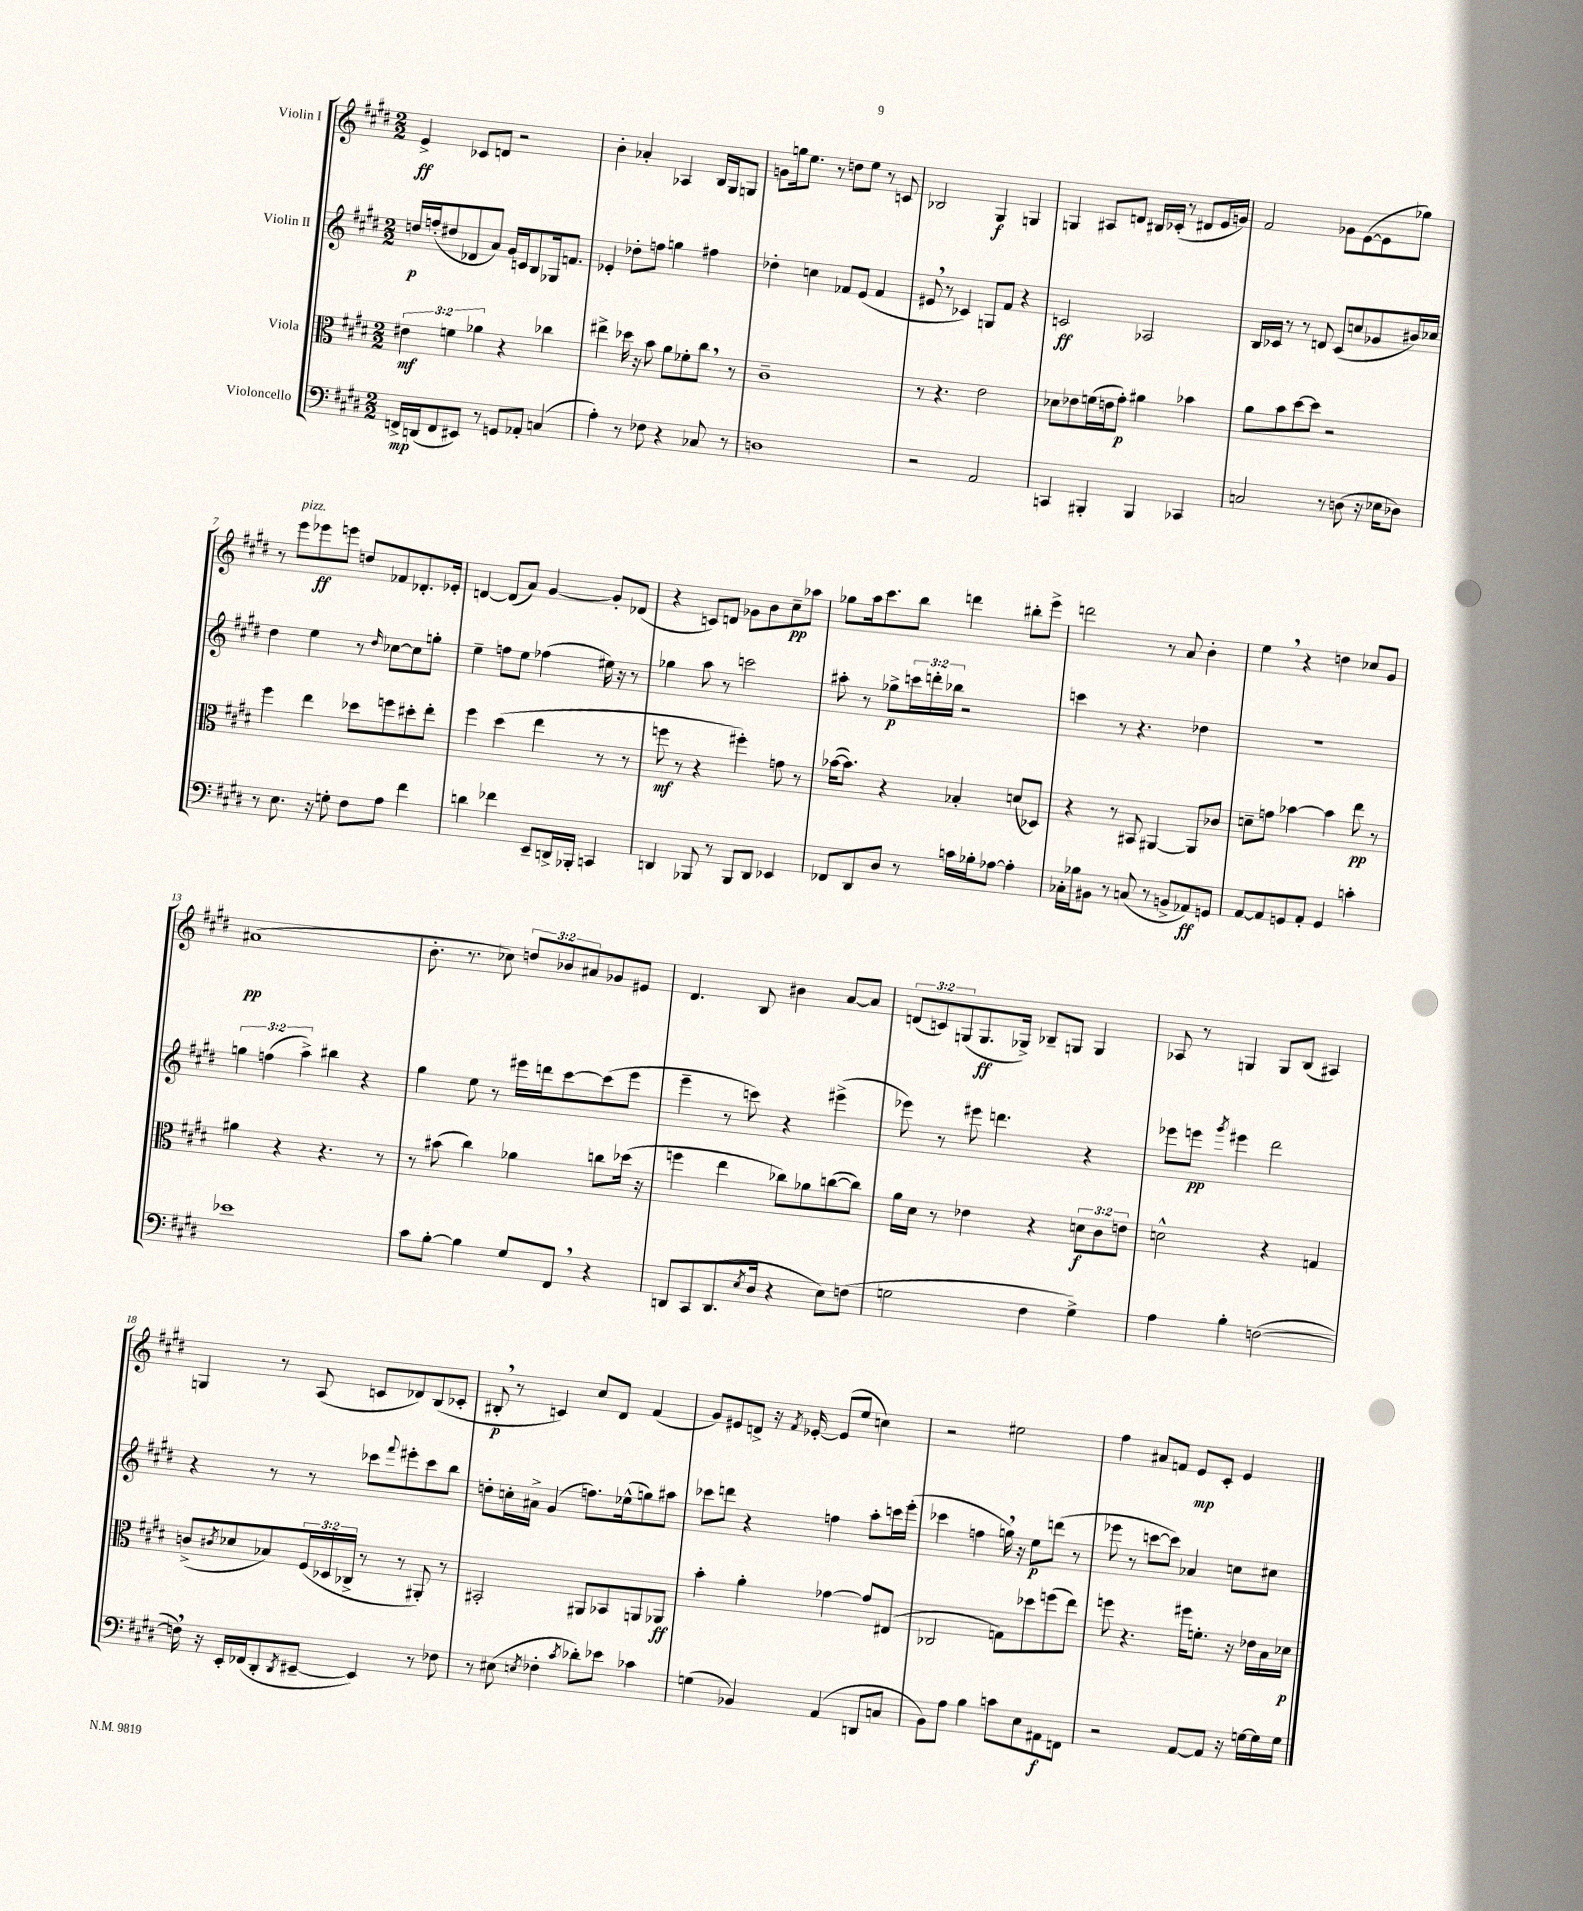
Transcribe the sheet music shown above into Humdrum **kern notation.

**kern	**kern	**kern	**kern
*staff4	*staff3	*staff2	*staff1
*clefF4	*clefC3	*clefG2	*clefG2
*k[f#c#g#d#]	*k[f#c#g#d#]	*k[f#c#g#d#]	*k[f#c#g#d#]
*M2/2	*M2/2	*M2/2	*M2/2
16FF^/LL	6e#\	16dd/LL	4e^/
(16DD/J	.	(16ff'/J	.
8FF/	.	8dd#/	.
.	6f\	.	.
8EE#/J)	.	8d-/	8c-/L
.	6a-\	.	.
8r	.	8a/J)	8d/J
8GG/L	4r	16g#/LL	2r
.	.	16c/J	.
8AA-'/J	.	8B/	.
(4C/	4cc-\	16G-/k	.
.	.	8.f/J	.
=	=	=	=
4A'\)	4ee#^\	4e-'/	4b'\
8r	16dd-\	8dd-'\L	4a-'/
.	16r	.	.
8F-\	8b\	8ff\J	.
4r	8a\L	4gg\	4A-/
.	8f-'\	.	.
8C-/	8cc#\J	4ff#\	16B/LL
.	.	.	16G#/J
8r	8r	.	8G/J
=	=	=	=
1D	1c#~	4dd-'\	8g\L
.	.	.	16gg\k
.	.	.	8.ee\J
.	.	4cc\	.
.	.	.	8r
.	.	8f-/L	8dd\L
.	.	(8e/J	8ee\J
.	.	4f-/	8r
.	.	.	8c/
=	=	=	=
2r	8r	8e#/	2B-/
.	4.r	8r	.
.	.	4c-/)	.
2AA/	2e\	8G/L	4G#/
.	.	8f#/J	.
.	.	4r	4G/
=	=	=	=
4CC/	8d-\L	2c/	4G/
.	8e-\	.	.
4BBB#'/	(16f\L	.	8A#/L
.	16e\J	.	.
.	8g#'\J)	.	8d/J
4BBB#/	4a#\	2A-/	16B#/LL
.	.	.	(16c-'/JJ
.	.	.	8r
4CC-/	4b-\	.	8d#/L
.	.	.	16e/L
.	.	.	16g/JJ)
=	=	=	=
2C/	8a\L	16B/LL	2f#/
.	.	16c-/JJ	.
.	8b\	8r	.
.	[8dd#\	8r	.
.	8dd#\]J	8d/	.
8r	2r	(8c-/L	8g-\L
(8D\	.	8cc/	([8e\
16r	.	8g-/	8e\]
16E-\LK	.	.	.
8D-\J)	.	16b#/L)	8gg-\J)
.	.	16cc-/JJ	.
=	=	=	=
8r	4ff#\	4dd#\	8r
8.E\	.	.	8eee\L
.	4ee\	4ee\	8eee-\
16r	.	.	.
8G'\	.	.	8eee\J
8F#\L	8dd-\L	8r	8dd/L
.	.	16qqdd#/	.
8A\J	8ff\	[8cc-\L	8f-/
4f#\	8dd#'\	8cc-\]	8.d-'/
.	8ee'\J	8gg'\J	.
.	.	.	16e-'/Jk
=	=	=	=
4d\	4ff#\	4ee~\	[4d/
4f-\	(4dd#\	8ff\L	(8d/]L
.	.	8ee\J	8a/J)
8EE~/L	4ee\	(4ff-\	[4g#/
16DD^/L	.	.	.
16BBB-'/JJ	.	.	.
4CC/	8r	16ee#\)	8g#'/]L
.	.	16r	.
.	8r	8r	(8d-/J
=	=	=	=
4DD/	8ff\	4gg-\	4r
.	8r	.	.
8BBB-/	4r	8aa\	8c/L)
8r	.	8r	8d/J
8BBB-/L	4ff#'\)	2ccc\	8g-\L
8DD/J	.	.	8b\
4EE-/	8g\	.	8cc#~\
.	8r	.	8aa-\J
=	=	=	=
8FF-/L	([16b-\LK	8aa#'\	8gg-\L
.	8.b-\]J)	.	.
8DD#/	.	8r	16aa\k
.	.	.	8.ccc#\
8D#/J	4r	8gg-^\L	.
8r	.	24ccc\L	8bb\J
.	.	24ddd'\	.
.	.	24bb-\JJ	.
16c\LL	4B-'/	2r	4ddd\
16B-'\J	.	.	.
[8A-\J	.	.	.
4A-'\]	(8d/L	.	8bb#'\L
.	8D-/J)	.	8eee^\J
=	=	=	=
16C-'\LL	4r	4ccc\	2ddd\
16B-\J	.	.	.
8BB#\J	.	.	.
8r	8r	8r	.
(8C/	8BB#/	4.r	.
8r	[4AA#/	.	8r
8BB^/L	.	.	8a/
8AA-/)	8AA#/]L	4dd-\	4b'\
8GG/J	8c-/J	.	.
=	=	=	=
[8AA/L	8d~\L	1r	4ee\
8AA/]	8g\J	.	.
8GG/	[4b-\	.	4r
8AA'/J	.	.	.
4GG/	4b-\]	.	4dd\
4c'\	8ee\	.	8cc-/L
.	8r	.	8g#/J
=	=	=	=
1e-	4a#\	6gg\	(1a#
.	.	(6ff\	.
.	4r	.	.
.	.	6aa^\)	.
.	4.r	4bb#\	.
.	.	4r	.
.	8r	.	.
=	=	=	=
8c#\L	8r	4gg#\	8.b'\
[8B'\J	(8b#\	.	.
.	.	.	8.r
4B\]	4cc#\)	8ee\	.
.	.	8r	8cc-\)
8G#/L	4a-\	16eee#\LL	12dd/L
.	.	16ddd\J	.
.	.	.	12b-/
8FF#/J	.	[8ccc#\	.
.	.	.	12a#/
4r	8cc\L	(8ccc#\]	8g-/
.	(16dd-\Jk	8eee#\J	8e#/J
.	16r	.	.
=	=	=	=
8DD/L	4ff\	4eee~\	4.d#/
8CC#/	.	.	.
(8.DD/	4ee\	8r	.
.	.	8ccc\)	8B/
8qE/	.	.	.
16D#/Jk	.	.	.
4r	8cc-\L)	4r	4b#\
.	8a-\	.	.
8E\L)	([8cc\	(4eee#^\	[8a/L
(8F\J	8cc\]J)	.	8a/]J
=	=	=	=
2G\	16a\LL	8eee-\)	(12d/L
.	16d#\JJ	.	.
.	.	.	12c/)
.	8r	8r	.
.	.	.	(12G/
.	4e-\	8eee#\	8.G/
.	.	4.ddd\	.
.	.	.	16G-^/Jk)
4F#\	4r	.	8B-~/L
.	.	.	8G/J
4G^\)	12d\L	4r	4G/
.	12c#\	.	.
.	12e\J	.	.
=	=	=	=
4A\	2d^^\	8eee-\L	8A-/
.	.	8eee\J	8r
.	.	8qggg#/	.
4B'\	.	4eee#\	4G/
([2F\	4r	2ddd#\	8G/L
.	.	.	(8B/J
.	4G/	.	4A#/)
=	=	=	=
16F\])	(8c^/L	4r	4G/
16r	.	.	.
.	8qc#/	.	.
16EE'/LL	8d-/	.	.
(16FF-/J	.	.	.
8DD#'/	8B-/)	8r	8r
8qDD#/	.	.	.
[8EE#~/J	(24F#/L	8r	(8A/
.	24D-/	.	.
.	24C-^/JJ	.	.
4EE#/])	8r	8ccc-\L	8c/L
.	.	8qqfff#/	.
.	8r	8eee#'\	8d-/)
8r	8AA#'/)	8ccc-\	(8B/
8F-\	8r	8bb\J	8c-'/J
=	=	=	=
8r	2BB#'/	8dd'\L	8B#'/
(8E#\	.	16cc'\L	8r
.	.	16a#^\JJ	.
8qE/	.	.	.
4F-'\	.	(4g#/	4c/)
8qc#/	.	.	.
8d-'\L)	8AA#/L	8.ff\L)	8cc#/L
8e-\J	8BB-/	.	8d#/J
.	.	(16ee-^^\k	.
4c-\	8AA/	8gg\)	(4f#/
.	8AA-/J	8aa#\J	.
=	=	=	=
(4G\	4b'\	8ccc-\L	8g#/L)
.	.	8ddd\J	8e#/
4BB-/)	4a'\	4r	8d^/J
.	.	.	16r
.	.	.	8qf#/
.	.	.	[16e-'/
(4AA/	[4g-\	4ff\	(8e-/]L
.	.	.	8ee/J
8DD/L	8g-/]L	8aa'\L	4cc\)
8C/J	(8E#/J	16ccc\L	.
.	.	(16eee'\JJ	.
=	=	=	=
8BB\L)	2C-/	4ccc-\	2r
8A\J	.	.	.
4B\	.	4ff\	.
8c\L	8G\L)	16gg\)	2ee#\
.	.	16r	.
8E\	8dd-\	8ee\L	.
8AA#\	(8ff\	(8ddd\J	.
8FF\J	8ee\J)	8r	.
=	=	=	=
2r	8ff\	8eee-\	4ff#\
.	4.r	8r	.
.	.	[8ccc\L	8a#/L
.	.	8ccc\]J)	8f/J
[8AA/L	16ff#\LK	4a-/	8e/L
.	8.f'\J	.	.
8AA/]J	.	.	8c#'/J
16r	16r	8cc\L	4e/
[16G\LL	16e-\LL	.	.
16G\]	16B\	8cc#\J	.
16G\JJ	16d-\JJ	.	.
==	==	==	==
*-	*-	*-	*-
